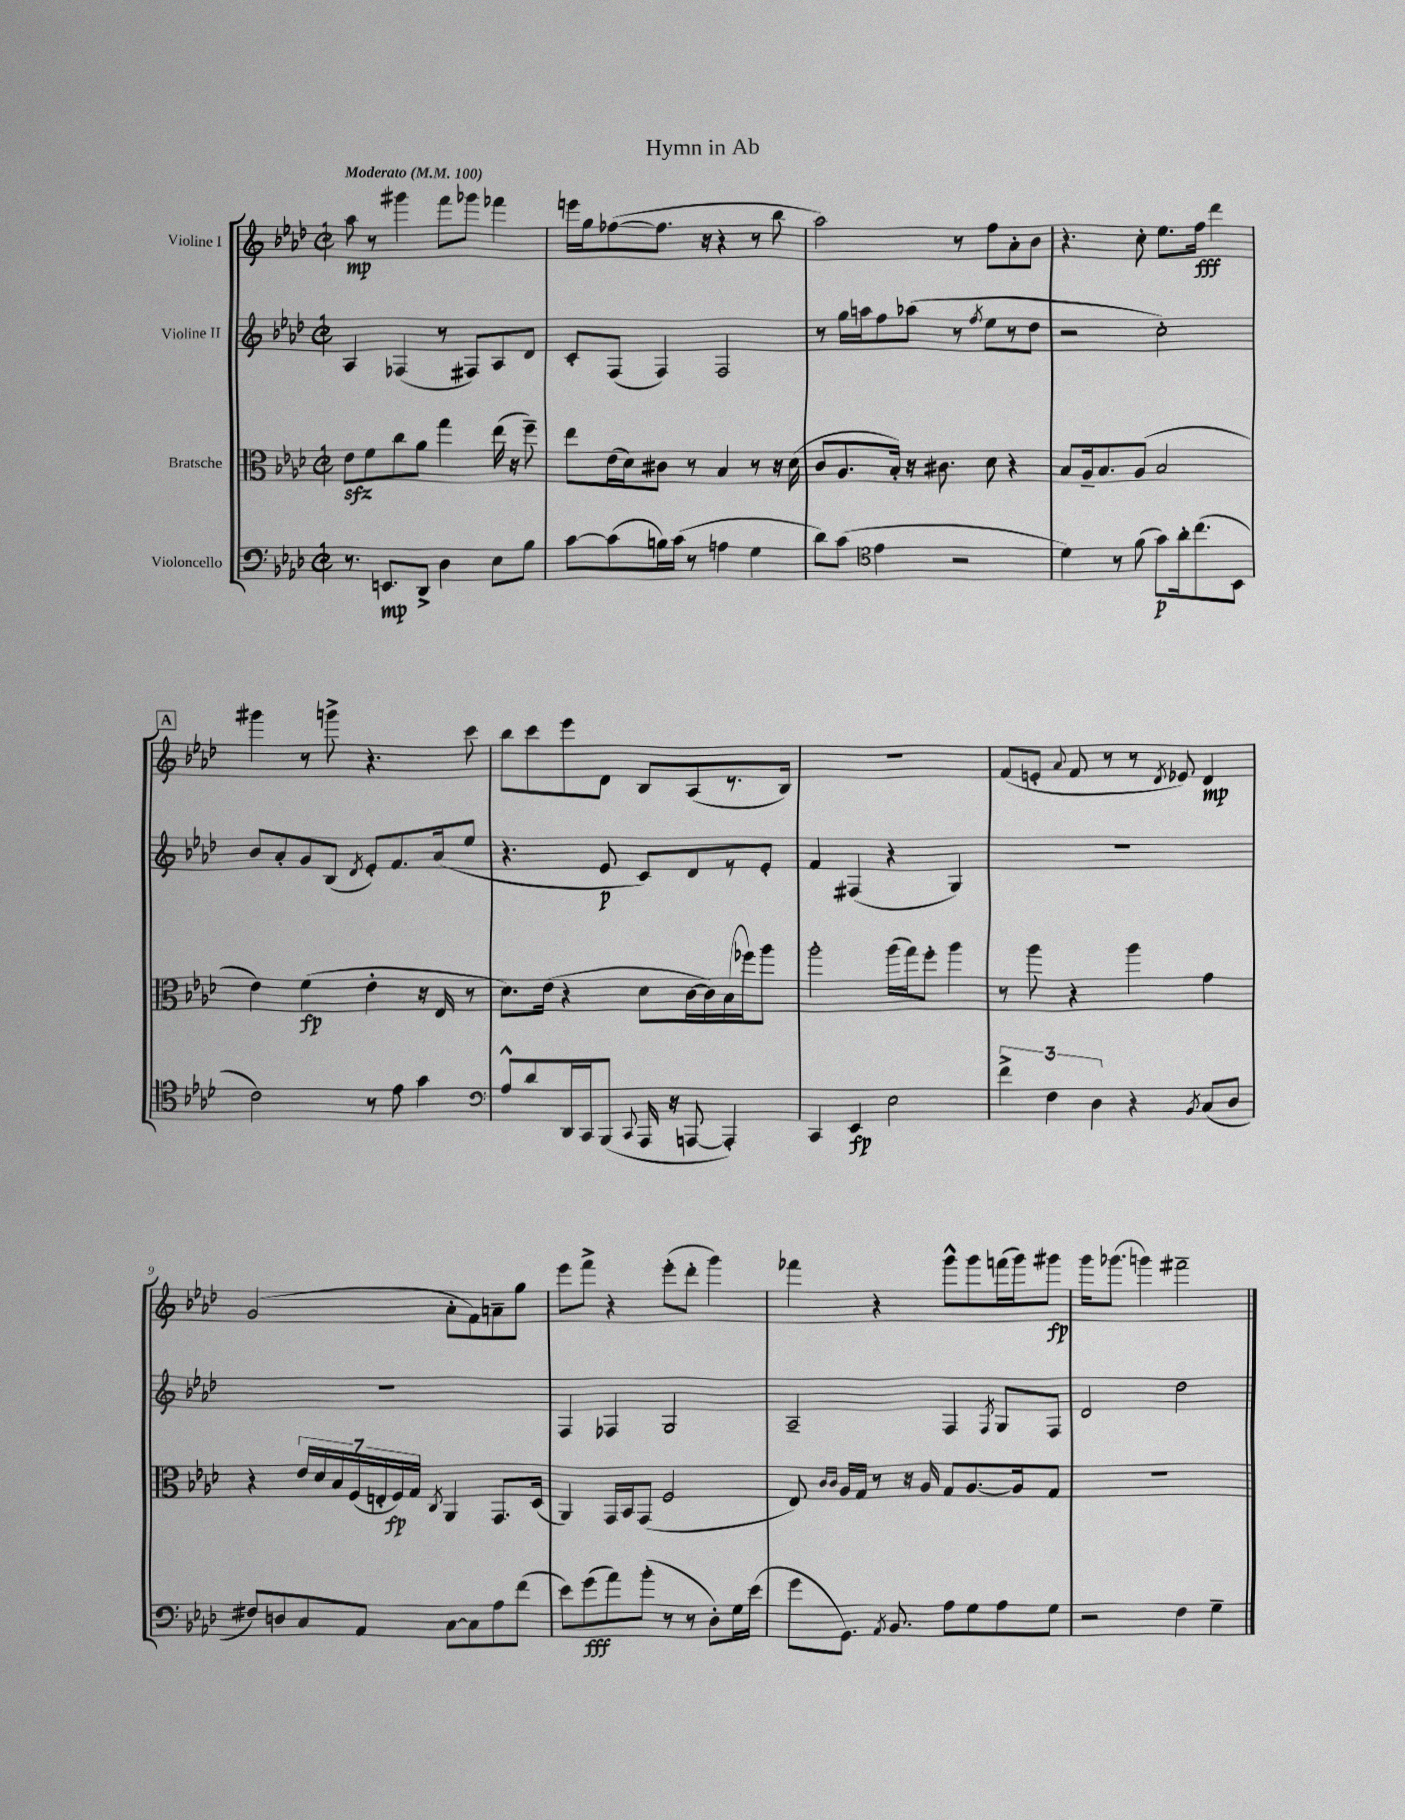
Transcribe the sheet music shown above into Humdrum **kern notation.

**kern	**kern	**kern	**kern
*staff4	*staff3	*staff2	*staff1
*clefF4	*clefC3	*clefG2	*clefG2
*k[b-e-a-d-]	*k[b-e-a-d-]	*k[b-e-a-d-]	*k[b-e-a-d-]
*M2/2	*M2/2	*M2/2	*M2/2
*met(c|)	*met(c|)	*met(c|)	*met(c|)
*MM100	*MM100	*MM100	*MM100
8.r	8e-\L	4A-/	8aa-\
.	8f\	.	8r
8.EE/L	.	.	.
.	8cc\	(4F-/	4ggg#\
8DD-^/J	8a-\J	.	.
4D-\	4gg\	8r	8fff\L
.	.	8F#/L)	8ggg-\J
8E-\L	(16ee-\	8A-/	4fff-\
.	16r	.	.
8B-\J	8ff~\)	8d-/J	.
=	=	=	=
[8c\L	8ee-\L	8c'/L	16eee\LL
.	.	.	16gg\J
(8c\]	(16e-\L	(8F/J	([8ff-\
.	16d-\J)	.	.
16B\L)	8c#\J	4F/)	8.ff-\]J
(16c\JJ	.	.	.
8r	8r	.	.
.	.	.	16r
4A\	4B-/	2F/	4r
4G\	8r	.	8r
.	16r	.	8bb-\
.	(16d-\	.	.
=	=	=	=
8d-\L)	8c/L	8r	2aa-\)
(8c\J	8.A-/	16gg\LL	.
.	.	16aa\J	.
*clefC4	*	*	*
4e-\	.	8ff\	.
.	16B-'/Jk)	.	.
.	16r	(8aa-\J	.
.	8.c#\	.	.
2r	.	8r	8r
.	.	8qff/	.
.	8d-\	8ee-\L	8ff\L
.	4r	8r	8a-'\
.	.	8dd-\J	8b-\J
=	=	=	=
4d-\)	8B-/L	2r	4.r
.	16A-~/k	.	.
.	8.B-/	.	.
8r	.	.	.
(8f\	(8A-/J	.	8cc'\
8g\L)	2B-/	2cc'\)	8.ee-\L
16a-'\k	.	.	.
(8.cc\	.	.	16ff\Jk
.	.	.	4ddd-\
8BB-\J	.	.	.
=	=	=	=
2c\)	4e-\)	8b-/L	4ggg#\
.	.	8a-'/	.
.	(4f\	8g/	8r
.	.	(8B-/J	8ggg^\
.	.	8qd-/	.
8r	4e-'\	8e-'/L)	4.r
8e-\	.	8.f/	.
4g\	16r	.	.
.	16E-/	(16a-/k	.
.	8r	8ee-/J	8ccc\
=	=	=	=
*clefF4	*	*	*
8A-^^/L	8.d-\L)	4.r	8bb-\L
8d-/	.	.	8ccc\
.	(16e-\Jk	.	.
16DD-/L	4r	.	8eee-\
16CC/J	.	.	.
(8BBB-/J	.	8e-/	8d-\J
8qqCC/	.	.	.
16AAA-/	8d-\L	8c/L)	8B-/L
16r	.	.	.
[8AAA/	[16c\L	8d-/	(8A-/
.	16c\])	.	.
4AAA'/])	(16B-\	8r	8.r
.	16ff-\J)	.	.
.	8aa-\J	8e-'/J	.
.	.	.	16B-/Jk)
=	=	=	=
4CC/	2aa-'\	4f/	1r
4EE-/	.	(4F#/	.
2E-\	(16aa-\LL	4r	.
.	16gg\J)	.	.
.	8ff'\J	.	.
.	4aa-\	4G/)	.
=	=	=	=
6f^\	8r	1r	(8f/L
.	8aa-\	.	8e'/J
6F\	.	.	.
.	.	.	8qqa-/
.	4r	.	8f/
6D-\	.	.	.
.	.	.	8r
4r	4aa-\	.	8r
.	.	.	8qd-/
.	.	.	8e-/)
8qBB-/	.	.	.
(8C/L	4g\	.	4d-/
8D-/J	.	.	.
=	=	=	=
8F#/L)	4r	1r	(2g/
8D/	.	.	.
8C/	28e-/LL	.	.
.	28d-/	.	.
.	28B-/	.	.
.	(28F/	.	.
8AA-/J	.	.	.
.	28E'/	.	.
.	28F/)	.	.
.	28G/JJ	.	.
.	8qC/	.	.
[8C\L	4AA-/	.	8a-'\L
8C\]	.	.	8f\)
8A-\	8.GG/L	.	8a~\
(8f\J	.	.	8gg\J
.	(16D-/Jk	.	.
=	=	=	=
8e-\L)	4AA-/)	4F/	8eee-\L
(8g\	.	.	8fff^\J
8a-\)	16GG/LL	4F-/	4r
.	16BB-/J	.	.
(8b-'\J	(8GG/J	.	.
8r	2F/	2G/	(8eee-'\L
8r	.	.	8ddd-'\J
8D-'\L)	.	.	4ggg\)
16G\L	.	.	.
(16e-\JJ	.	.	.
=	=	=	=
8g\L	8E-/)	2A-~/	4fff-\
.	16qqc/LL	.	.
.	16qqc/JJ	.	.
8.GG\J)	16A-/LL	.	.
.	16G/JJ	.	.
.	8r	.	4r
8qAA-/	.	.	.
8.BB-/	.	.	.
.	16r	.	.
.	16A-/	.	.
8A-\L	8G/L	4F/	8ggg^^\L
8G\	[8.A-/	.	8ggg\
.	.	8qF/	.
8A-\	.	8G/L	(16fff\L
.	16A-/]k	.	16ggg\J)
8G\J	8G/J	8F/J	8ggg#\J
=	=	=	=
2r	1r	2d-/	16ggg\LK
.	.	.	(8.ggg-\J
.	.	.	4ggg\)
4F\	.	2dd-\	2fff#~\
4G~\	.	.	.
==	==	==	==
*-	*-	*-	*-
